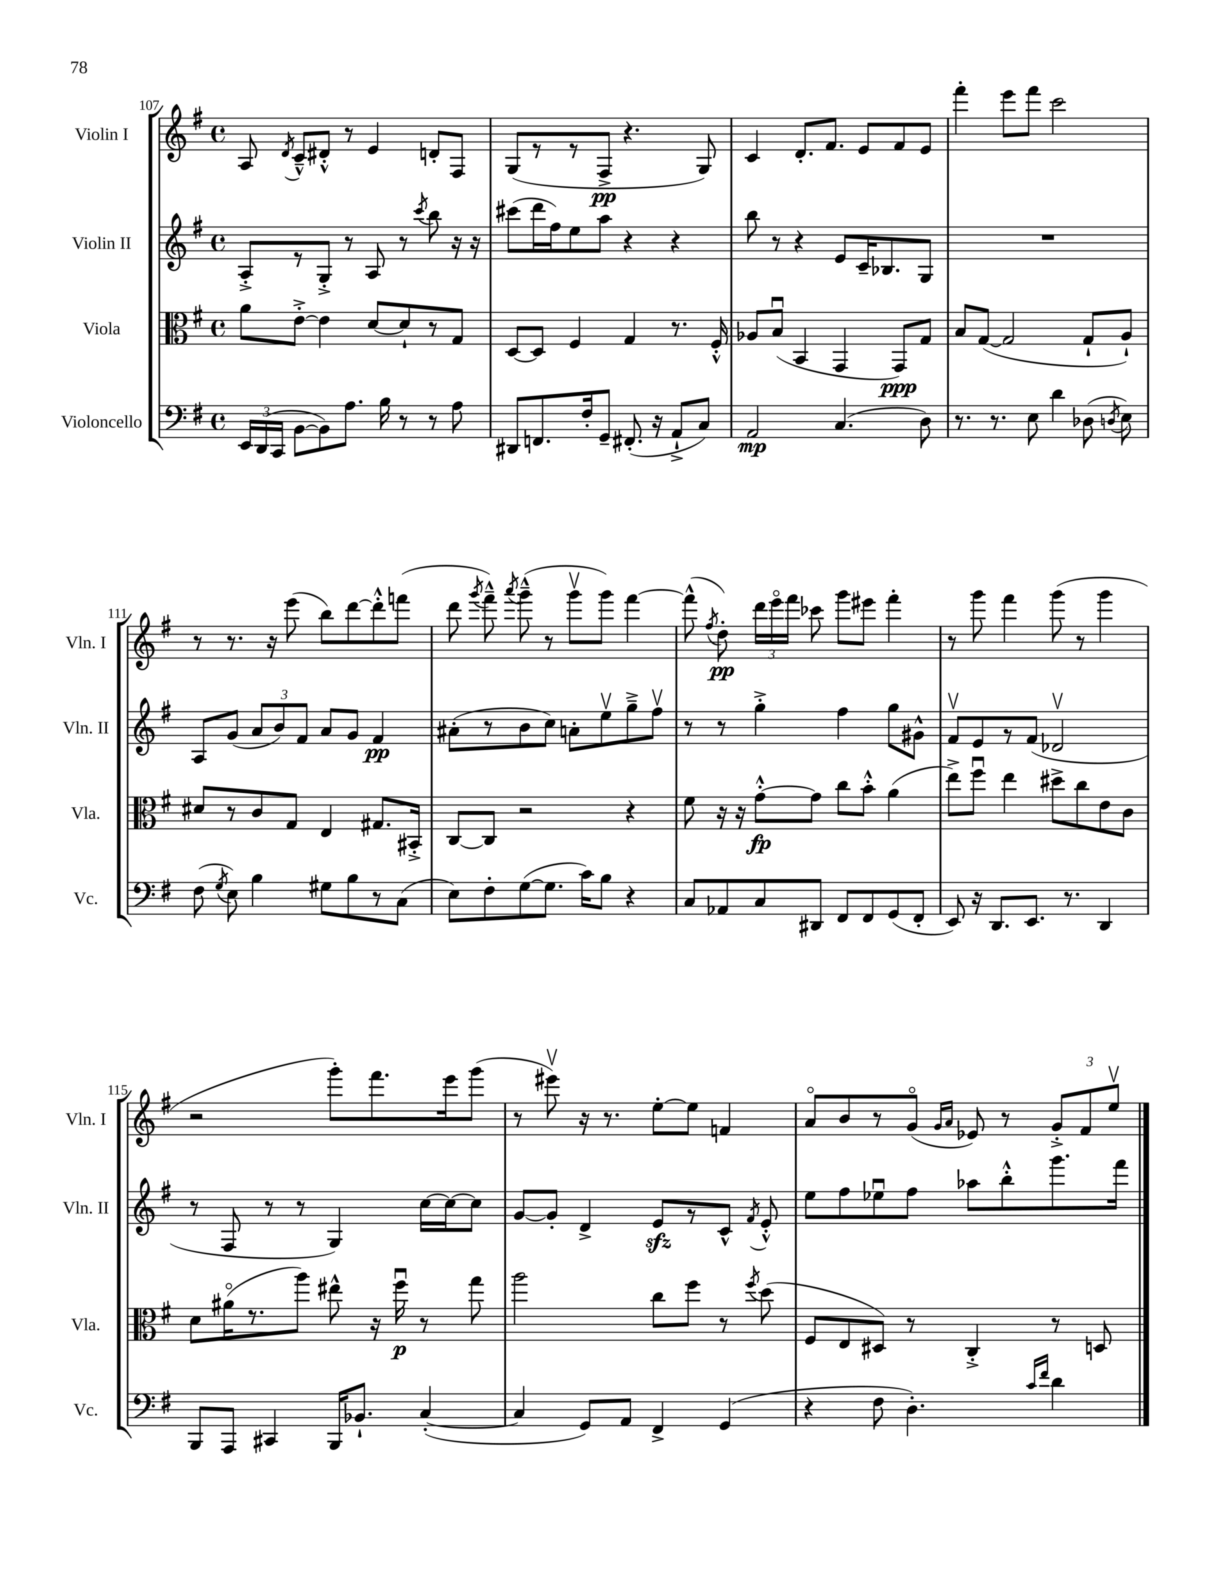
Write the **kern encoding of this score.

**kern	**kern	**kern	**kern
*staff4	*staff3	*staff2	*staff1
*clefF4	*clefC3	*clefG2	*clefG2
*k[f#]	*k[f#]	*k[f#]	*k[f#]
*M4/4	*M4/4	*M4/4	*M4/4
*met(c)	*met(c)	*met(c)	*met(c)
24EE/LL	8a\L	8A'^/L	8A/
(24DD/	.	.	.
24CC/JJ	.	.	.
.	.	.	8qd/
[8BB\L	[8e'^\J	8r	8c~^^/L
8BB\])	4e\]	8G'^/J	8d#'^^/J
8.A\J	.	8r	8r
.	[8d/L	8A/	4e/
16B\	.	.	.
8r	8d`/]	8r	.
.	.	8qccc/	.
8r	8r	8bb\	8d'/L
8A\	8G/J	16r	8F#/J
.	.	16r	.
=	=	=	=
8DD#/L	[8D/L	(8ccc#\L	(8G/L
8.FF/	8D/]J	16ddd\L	8r
.	.	16ff#\J)	.
.	4F#/	8ee\	8r
16F#'/k	.	.	.
8GG~/J	.	8aa\J	8F#^/J
(8.FF#'/	4G/	4r	4.r
16r	.	.	.
8AA`^/L	8.r	4r	.
8C/J)	.	.	8G/)
.	16F#'^^/	.	.
=	=	=	=
2AA/	8A-/L	8bb\	4c/
.	(8Bu/J	8r	.
.	4BB/	4r	8.d'/L
.	.	.	8.f#/J
(4.C/	4GG/	8e/L	.
.	.	16c~/K	8e/L
.	.	8.B-/	.
.	8GG/L)	.	8f#/
8D\)	8G/J	8G/J	8e/J
=	=	=	=
8.r	8B/L	1r	4fff#'\
.	([8G/J	.	.
8.r	.	.	.
.	2G/]	.	8eee\L
8E\	.	.	8fff#\J
4d\	.	.	2ccc\
(8D-\	8G`/L	.	.
8qD/	.	.	.
8E\)	8A`/J)	.	.
=	=	=	=
(8F#\	8d#/L	8A/L	8r
8qG/	.	.	.
8E\)	8r	(8g/J	8.r
4B\	8c/	12a/L	.
.	.	.	16r
.	.	12b/)	.
.	8G/J	.	(8eee\
.	.	12f#/J	.
8G#\L	4E/	8a/L	8bb\L)
8B\	.	8g/J	[8ddd\
8r	8.G#/L	4f#/	8ddd'^^\]
(8C\J	.	.	(8fff\J
.	16BB#'^/Jk	.	.
=	=	=	=
8E\L)	[8C/L	(8a#'\L	8ddd\
.	.	.	8qggg/
8F#'\	8C/]J	8r	8fff#~^^\)
.	.	.	8qaaa/
([8G\	2r	8b\	(8ggg~^^\
8.G\]J	.	8cc\J)	8r
.	.	8a'\L	8gggv\L
16c\LK)	.	.	.
8B\J	.	8eev\	8ggg\J)
4r	4r	8gg~^\	[4fff#\
.	.	8ff#v\J	.
=	=	=	=
8C/L	8f#\	8r	(8fff#^^\]
.	.	.	8qff#/
8AA-/	16r	8r	8dd'\)
.	16r	.	.
8C/	[8g'^^\L	4gg'^\	24ddd\LL
.	.	.	24eeeo\
.	.	.	24fff#\JJ
8DD#/J	8g\]J	.	8ccc-\
8FF#/L	8cc\L	4ff#\	8ggg\L
8FF#/	8b'^^\J	.	8eee#\J
(8GG/	(4a\	8gg\L	4fff#'\
8FF#'/J	.	8g#^^\J	.
=	=	=	=
8EE/)	8ee^\L)	8f#v/L	8r
16r	8ff#u\J	8e/	8ggg\
8.DD/L	.	.	.
.	4ee\	8r	4fff#\
8.EE/J	.	(8f#/J	.
.	8dd#^\L	2d-v/	(8ggg\
8.r	.	.	.
.	8cc\	.	8r
4DD/	8e\	.	4ggg\
.	8c\J	.	.
=	=	=	=
8BBB/L	8d\L	8r	2r
8AAA/J	(16a#o\K	8F#/	.
.	8.r	.	.
4CC#/	.	8r	.
.	8aa\J)	8r	.
16BBB/LK	8ee#^^\	4G/)	8ggg'\L)
8.BB-`/J	.	.	.
.	16r	.	8.fff#\
.	16ff#u\	.	.
([4C'/	8r	[16cc\LL	.
.	.	16cc\_J	16eee\k
.	8gg\	8cc\]J	(8ggg\J
=	=	=	=
4C/]	2aa\	[8g/L	8r
.	.	8g'/]J	8eee#v\)
8GG/L)	.	4d^/	16r
.	.	.	8.r
8AA/J	.	.	.
4FF#^/	8cc\L	8e/L	[8ee'\L
.	8ff#\J	8r	8ee\]J
(4GG/	8r	8c^^/J	4f/
.	8qff#/	8qf#/	.
.	(8dd\	8e'^^/	.
=	=	=	=
4r	8F#/L	8ee\L	8ao/L
.	8E/	8ff#\	8b/
8F#\	8D#/J)	8ee-u\	8r
4.D'\)	8r	8ff#\J	(8go/J
.	.	.	16qqg/LL
.	.	.	16qqa/JJ
.	4C'^/	8aa-\L	8e-/)
.	.	8bb'^^\	8r
16qqc/LL	.	.	.
16qqf#/JJ	.	.	.
4d\	8r	8.ggg\	12g'^/L
.	.	.	12f#/
.	8D/	.	.
.	.	.	12eev/J
.	.	16fff#\Jk	.
==	==	==	==
*-	*-	*-	*-
